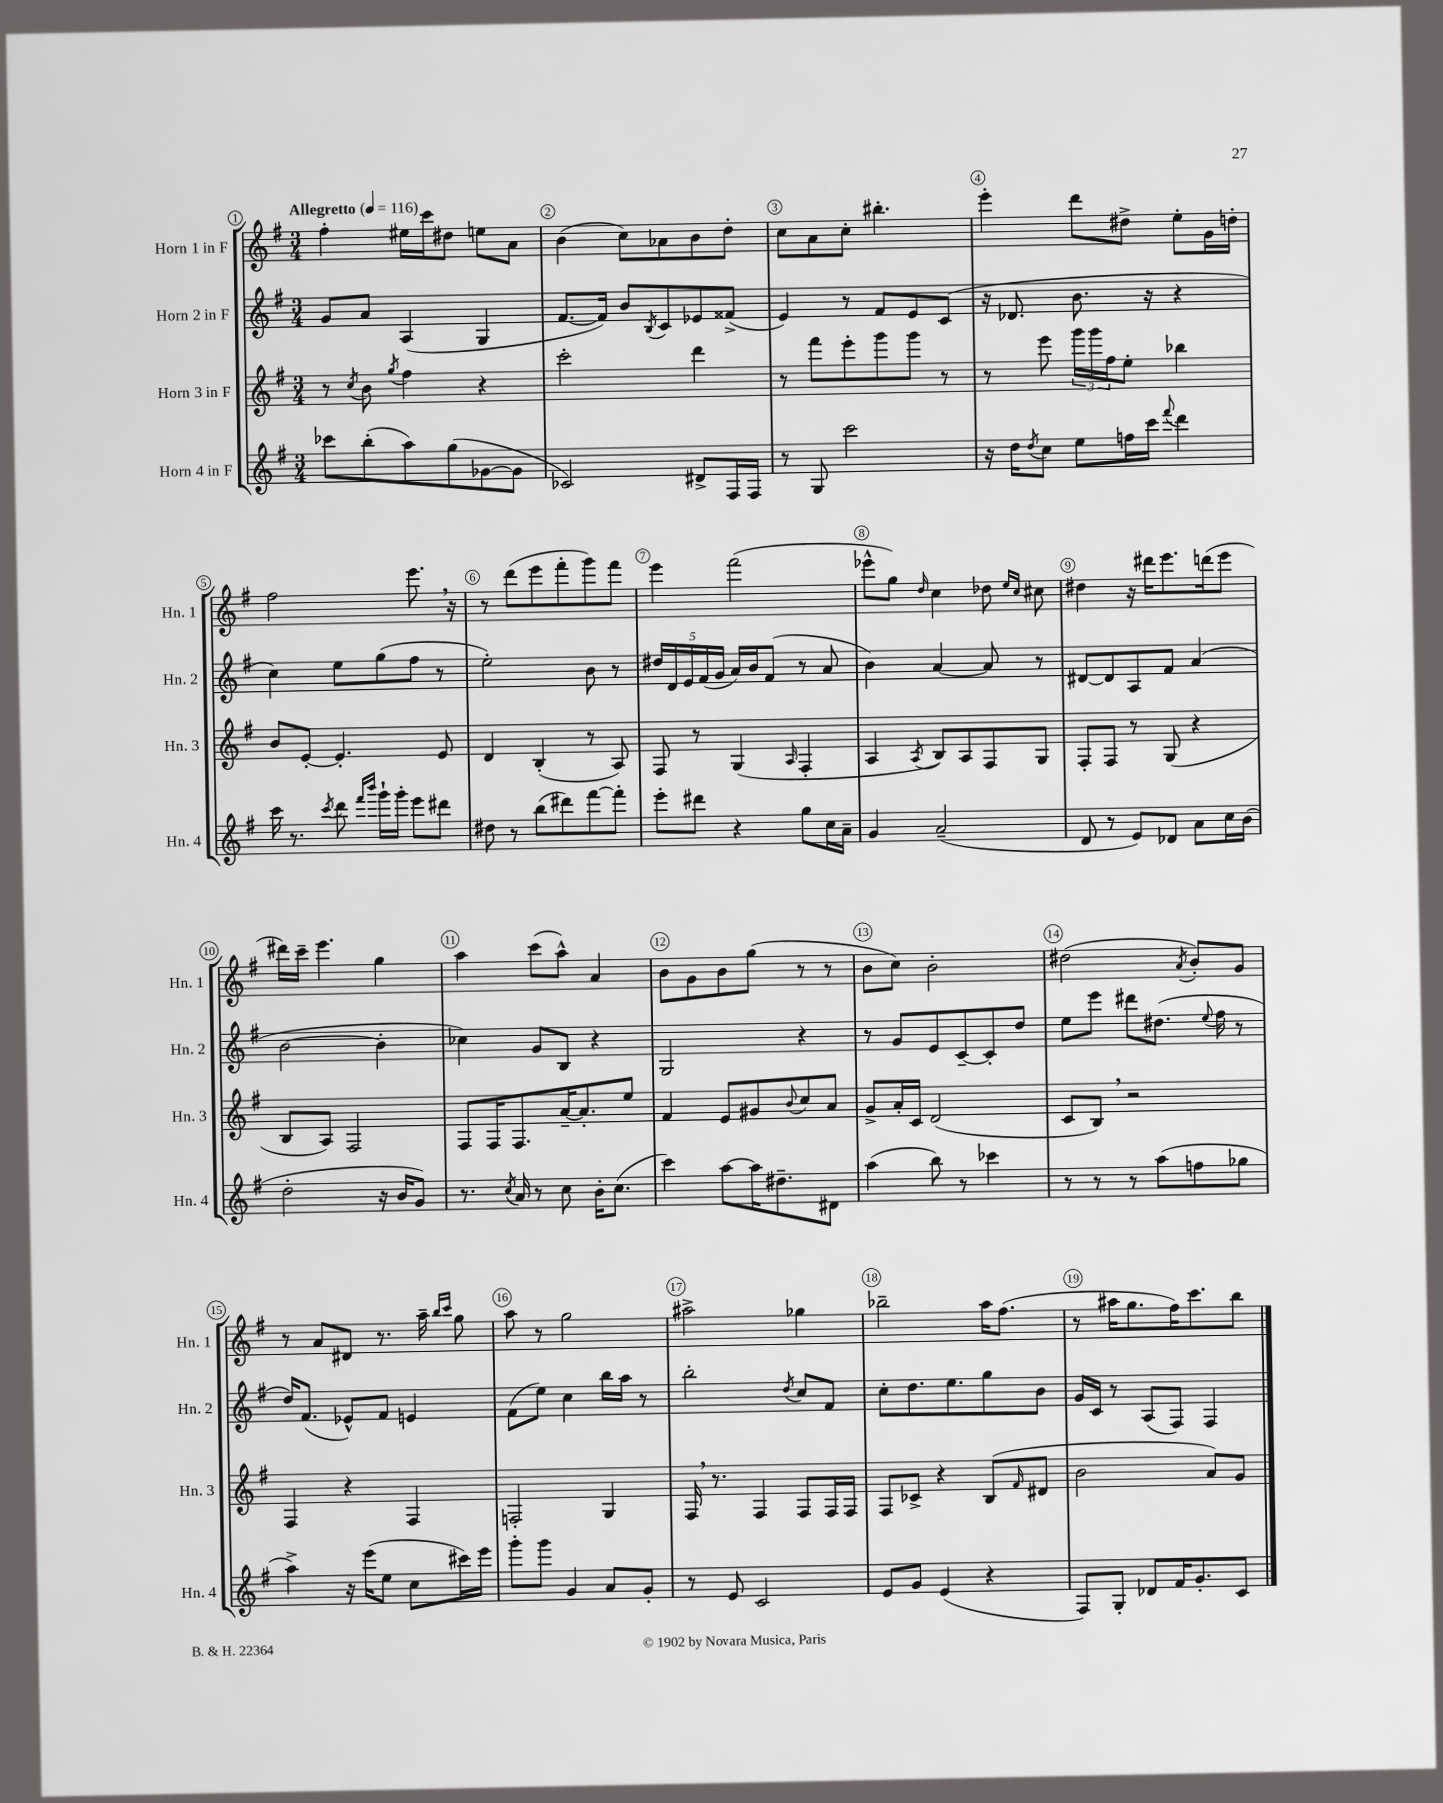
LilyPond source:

<<
\new StaffGroup <<
\new Staff = "s0" \with { instrumentName = "Horn 1 in F" shortInstrumentName = "Hn. 1" } {
    \clef treble \key g \major \numericTimeSignature \time 3/4 \tempo "Allegretto" 4 = 116
    fis''4-. eis''16 c'''16 dis''8 e''8 a'8 |
    b'4( c''8) aes'8 b'8 d''8-. |
    c''8 a'8 c''8-. bis''4.-. |
    e'''4-. d'''8 dis''8-> e''8-. g'16 d''16-. |
    fis''2 e'''8. \breathe r16 |
    r8 d'''8( e'''8 fis'''8-. g'''8) fis'''8 |
    e'''4 fis'''2( |
    ees'''8-^ g''8) \grace { d''16 } c''4 des''8 \grace { e''16 c''16 } cis''8 |
    dis''4 r16 dis'''16 e'''8. d'''16( e'''8 |
    dis'''16) c'''16-- e'''4. g''4 |
    a''4 c'''8( a''8-^) a'4 |
    b'8 g'8 b'8 g''8( r8 r8 |
    b'8 c''8) b'2-. |
    dis''2( \acciaccatura { a'8 } b'8-.) g'8 |
    r8 a'8 dis'8 r8. a''16-- \grace { b''16 c'''16 } g''8 |
    a''8 r8 g''2 |
    ais''2-> ges''4 |
    bes''2-- a''16 fis''8.( |
    r8 ais''16 g''8. fis''16) c'''8. b''8 \bar "|." |
}
\new Staff = "s1" \with { instrumentName = "Horn 2 in F" shortInstrumentName = "Hn. 2" } {
    \clef treble \key g \major \numericTimeSignature \time 3/4
    g'8 a'8 a4( g4 |
    fis'8.~ fis'16) b'8 \acciaccatura { b8 } c'8 ees'8 fisis'8->( |
    e'4) r8 fis'8 e'8 c'8( |
    r16 des'8. b'8. r16 r4 |
    c''4) e''8 g''8( fis''8 r8 |
    e''2-.) b'8 r8 |
    \tuplet 5/4 { dis''16 d'16 e'16 fis'16( g'16 } a'16) b'16 fis'8( r8 a'8 |
    b'4) a'4~ a'8 r8 |
    dis'8~ dis'8 a8 fis'8 a'4( |
    b'2~ b'4-. |
    ces''4) g'8 b8 r4 |
    g2 r4 |
    r8 g'8 e'8 c'8~-- c'8-. d''8 |
    e''8 e'''8 dis'''8 dis''8.( \appoggiatura { e''8 } fis''16 r8 |
    d''16) fis'8.( ees'8-^) fis'8 e'4 |
    fis'8( e''8) c''4 b''16 a''16 r8 |
    b''2-. \acciaccatura { d''8 } c''8 fis'8 |
    c''8-. d''8. e''8. g''8 b'8 |
    g'16 c'16 r8 a8( fis8) fis4 \bar "|." |
}
\new Staff = "s2" \with { instrumentName = "Horn 3 in F" shortInstrumentName = "Hn. 3" } {
    \clef treble \key g \major \numericTimeSignature \time 3/4
    r8 \acciaccatura { c''8 } b'8 \acciaccatura { g''8 } fis''4 r4 |
    c'''2-. d'''4 |
    r8 fis'''8 e'''8-. g'''8 g'''8 r8 |
    r8 e'''8 \tuplet 3/2 { g'''16 g'''16 fis''16 } e''8-. bes''4 |
    b'8 e'8~-. e'4.-. e'8 |
    d'4 b4-.( r8 a8) |
    fis8 r8 g4( \grace { a16 } fis4-. |
    a4 \acciaccatura { a8 } b8) a8 fis8 g8 |
    fis8-. fis8 r8 g8( r4 |
    b8 a8) fis2 |
    fis8 fis16 fis8. a'16~-- a'8.-. e''8 |
    fis'4 e'8 gis'8 \appoggiatura { b'8 } c''8 a'8 |
    g'8-> a'16-. c'16 d'2( |
    c'8 b8) \breathe r2 |
    fis4 r4 fis4 |
    f2-. g4 |
    fis16 \breathe r8. fis4 fis8 fis16 fis16 |
    fis8 ces'8-> r4 b8( \grace { fis'16 } dis'8 |
    b'2 a'8) g'8 \bar "|." |
}
\new Staff = "s3" \with { instrumentName = "Horn 4 in F" shortInstrumentName = "Hn. 4" } {
    \clef treble \key g \major \numericTimeSignature \time 3/4
    ces'''8 b''8-.( a''8) g''8( ges'8~ ges'8 |
    ces'2) dis'8-> fis16 fis16 |
    r8 g8 c'''2 |
    r16 d''16 \acciaccatura { d''8 } c''8 e''8 f''16 c'''16 \appoggiatura { fis'''8 } d'''4 |
    c'''16 r8. \acciaccatura { c'''8 } d'''8 \grace { fis'''16 b'''16 } g'''16-! g'''16-. e'''8 dis'''8 |
    dis''8 r8 b''8( dis'''8) fis'''8~ fis'''8-. |
    e'''8-. dis'''8 r4 g''8 c''16 a'16-- |
    g'4 a'2--( |
    d'8 r8 e'8) des'8 a'8 c''16 b'16( |
    d''2-. r16 b'16 g'8) |
    r8. \acciaccatura { c''8 } a'16 r8 c''8 b'16-. c''8.( |
    c'''4) a''8~ a''16 dis''8.-- dis'8 |
    a''4( b''8) r8 ces'''4 |
    r8 r8 r8 a''8( f''8 ges''8 |
    a''4->) r16 e'''16( e''8 c''8 cis'''16) e'''16 |
    g'''8-. g'''8 g'4 a'8 g'8-. |
    r8 e'8 c'2 |
    e'8 g'8 e'4( r4 |
    fis8) g8-. des'8 fis'16 g'8.-. c'8 \bar "|." |
}
>>
>>
\layout { \context { \Score \override BarNumber.break-visibility = ##(#f #t #t) barNumberVisibility = #all-bar-numbers-visible \override BarNumber.stencil = #(make-stencil-circler 0.1 0.3 ly:text-interface::print) } }
